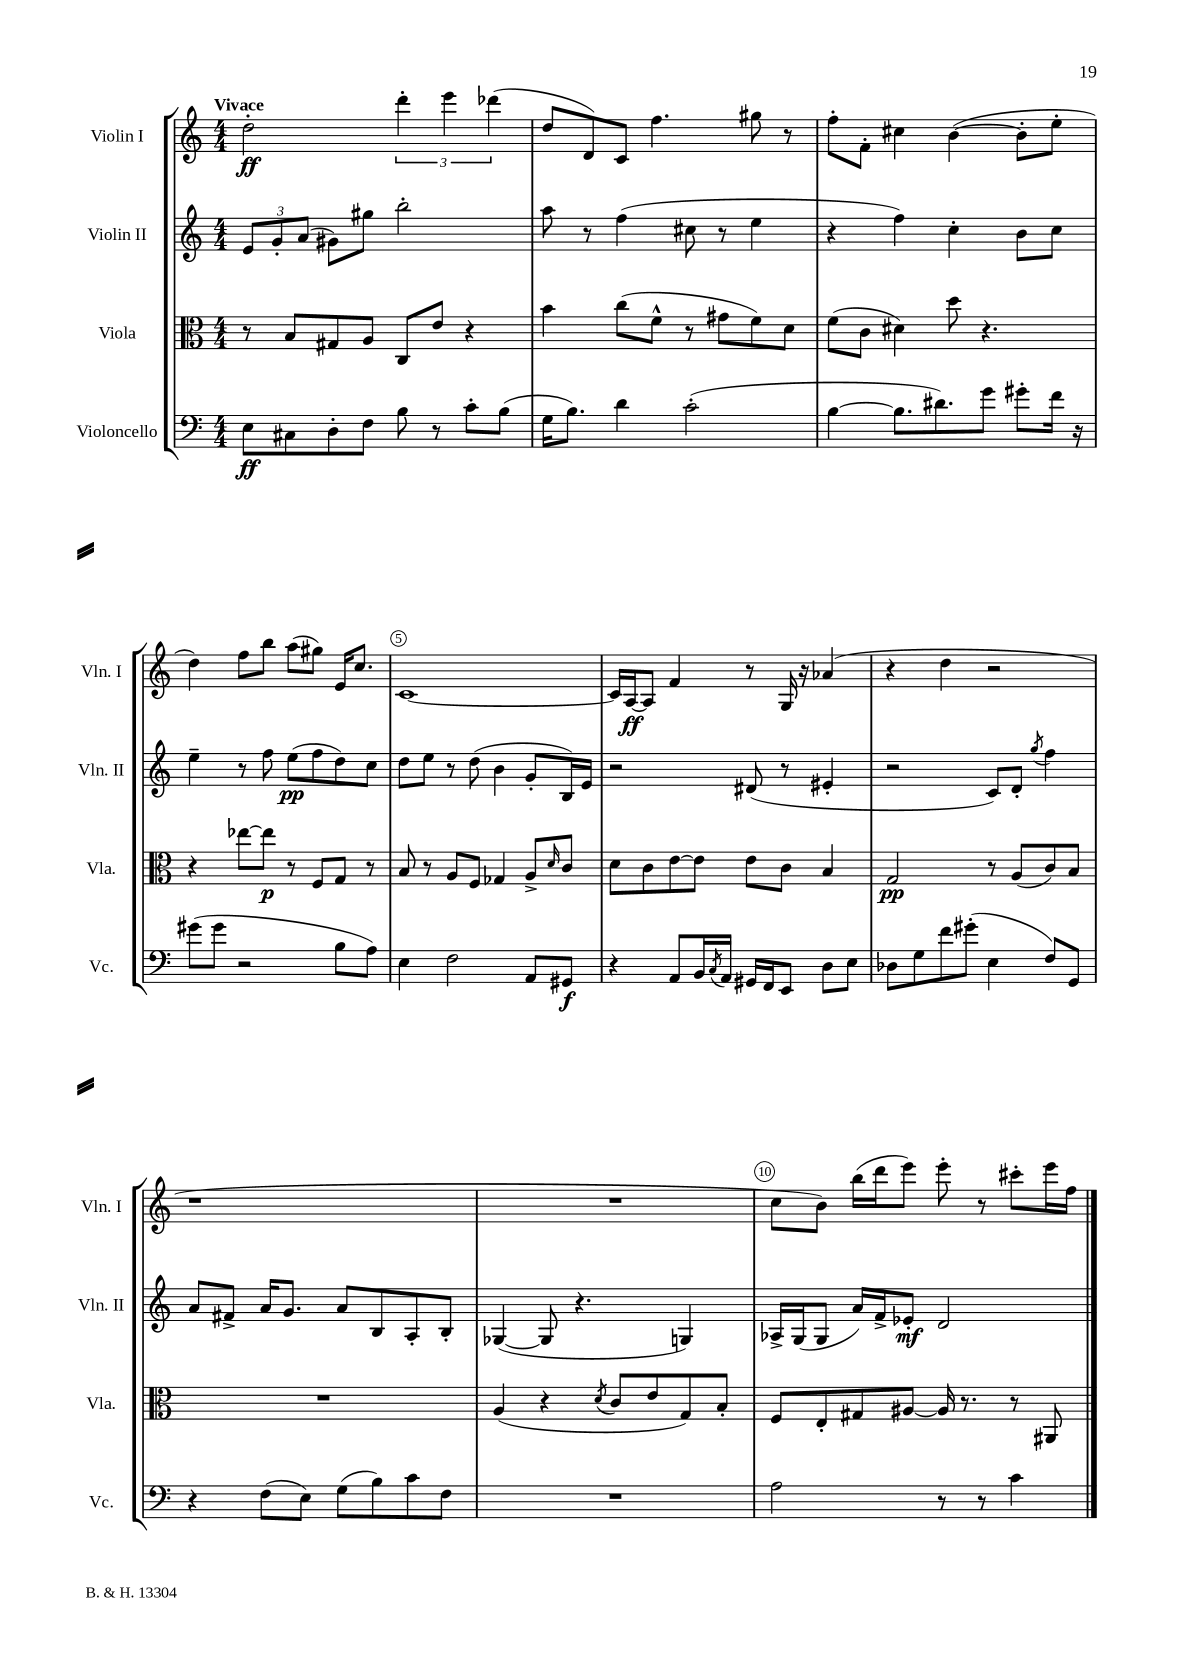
<<
\new StaffGroup <<
\new Staff = "s0" \with { instrumentName = "Violin I" shortInstrumentName = "Vln. I" } {
    \clef treble \key c \major \numericTimeSignature \time 4/4 \tempo "Vivace"
    d''2-.\ff \tuplet 3/2 { d'''4-. e'''4 des'''4( } |
    d''8 d'8) c'8 f''4. gis''8 r8 |
    f''8-. f'8-. cis''4 b'4~( b'8-. e''8-. |
    d''4) f''8 b''8 a''8( gis''8) e'16 c''8. |
    c'1~ |
    c'16 a16~\ff a8 f'4 r8 g16 r16 aes'4( |
    r4 d''4 r2 |
    r1 |
    R1 |
    c''8 b'8) b''16( d'''16 e'''8) e'''8-. r8 cis'''8-. e'''16 f''16 \bar "|." |
}
\new Staff = "s1" \with { instrumentName = "Violin II" shortInstrumentName = "Vln. II" } {
    \clef treble \key c \major \numericTimeSignature \time 4/4
    \tuplet 3/2 { e'8 g'8-. a'8( } gis'8) gis''8 b''2-. |
    a''8 r8 f''4( cis''8 r8 e''4 |
    r4 f''4) c''4-. b'8 c''8 |
    e''4-- r8 f''8 e''8\pp( f''8 d''8) c''8 |
    d''8 e''8 r8 d''8( b'4 g'8-. b16) e'16 |
    r2 dis'8( r8 eis'4-. |
    r2 c'8) d'8-. \acciaccatura { g''8 } f''4 |
    a'8 fis'8-> a'16 g'8. a'8 b8 a8-. b8-. |
    ges4~( ges8 r4. g4) |
    aes16-> g16( g8 a'16) f'16-> ees'8-.\mf d'2 \bar "|." |
}
\new Staff = "s2" \with { instrumentName = "Viola" shortInstrumentName = "Vla." } {
    \clef alto \key c \major \numericTimeSignature \time 4/4
    r8 b8 gis8 a8 c8 e'8 r4 |
    b'4 c''8( f'8-^ r8 gis'8 f'8) d'8 |
    f'8( c'8 dis'4) d''8 r4. |
    r4 ees''8~ ees''8\p r8 f8 g8 r8 |
    b8 r8 a8 f8 ges4 a8-> \grace { d'16 } c'8 |
    d'8 c'8 e'8~ e'8 e'8 c'8 b4 |
    g2\pp r8 a8( c'8) b8 |
    R1 |
    a4( r4 \acciaccatura { d'8 } c'8 e'8 g8) b8-. |
    f8 e8-. gis8 ais8~ ais16 r8. r8 ais,8 \bar "|." |
}
\new Staff = "s3" \with { instrumentName = "Violoncello" shortInstrumentName = "Vc." } {
    \clef bass \key c \major \numericTimeSignature \time 4/4
    e8\ff cis8 d8-. f8 b8 r8 c'8-. b8( |
    g16 b8.) d'4 c'2-.( |
    b4~ b8. dis'8.) g'8 gis'8-. f'16 r16 |
    gis'8( gis'8 r2 b8 a8) |
    e4 f2 a,8 gis,8\f |
    r4 a,8 b,16 \acciaccatura { c8 } a,16 gis,16 f,16 e,8 d8 e8 |
    des8 g8 f'8 gis'8-.( e4 f8) g,8 |
    r4 f8( e8) g8( b8) c'8 f8 |
    R1 |
    a2 r8 r8 c'4 \bar "|." |
}
>>
>>
\layout { \context { \Score \override BarNumber.break-visibility = ##(#f #t #t) barNumberVisibility = #(every-nth-bar-number-visible 5) \override BarNumber.stencil = #(make-stencil-circler 0.1 0.3 ly:text-interface::print) } }
